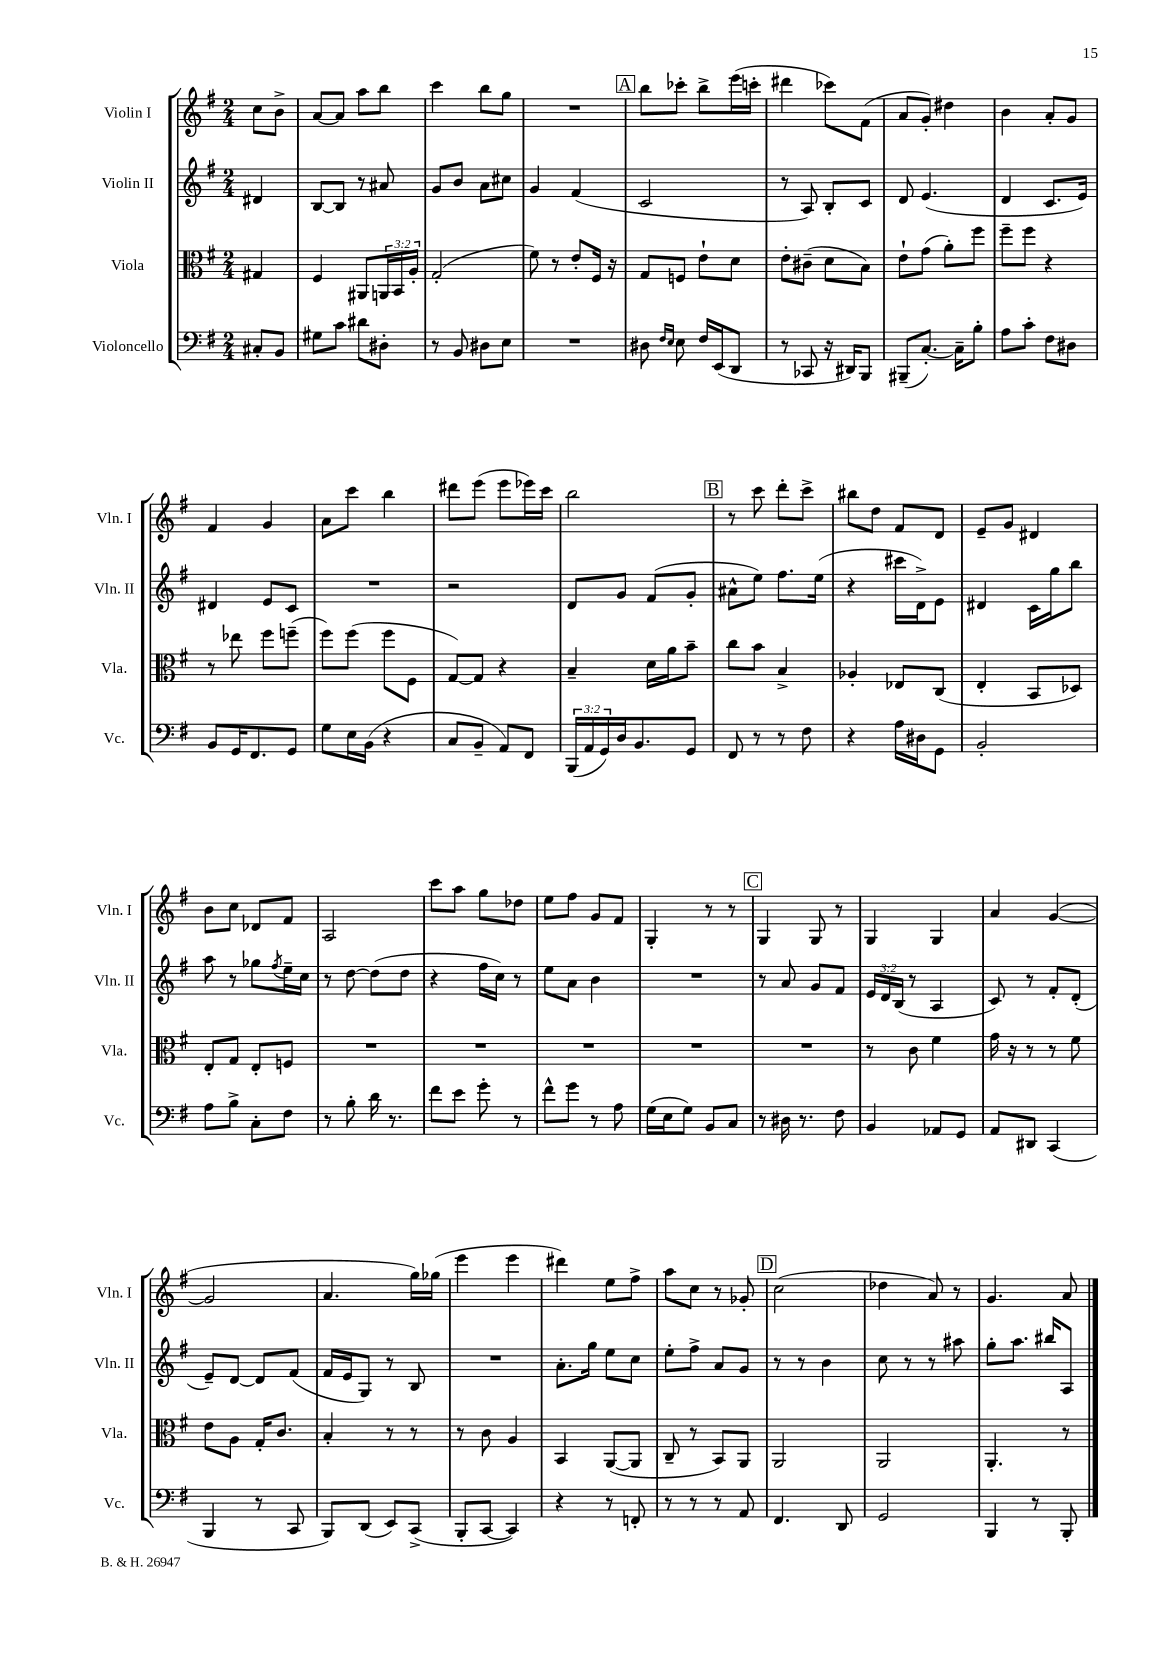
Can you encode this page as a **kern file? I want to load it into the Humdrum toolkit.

**kern	**kern	**kern	**kern
*staff4	*staff3	*staff2	*staff1
*clefF4	*clefC3	*clefG2	*clefG2
*k[f#]	*k[f#]	*k[f#]	*k[f#]
*M2/4	*M2/4	*M2/4	*M2/4
8C#'/L	4G#/	4d#/	8cc\L
8BB/J	.	.	8b^\J
=	=	=	=
8G#\L	4F#/	[8B/L	[8a/L
8c\J	.	8B/]J	8a/]J
8d#\L	8AA#/L	8r	8aa\L
8D#'\J	24AA/L	8a#/	8bb\J
.	24BB/	.	.
.	24A'/JJ	.	.
=	=	=	=
8r	(2G'/	8g/L	4ccc\
8BB/	.	8b/J	.
8D#\L	.	8a\L	8bb\L
8E\J	.	8cc#\J	8gg\J
=	=	=	=
2r	8f#\)	4g/	2r
.	8r	.	.
.	8e'/L	(4f#/	.
.	16F#/Jk	.	.
.	16r	.	.
=	=	=	=
8D#\	8G/L	2c/	8bb\L
16qqF#/LL	.	.	.
16qqE/JJ	.	.	.
8E\	8F/J	.	8ccc-'\J
16F#/LL	8e`\L	.	8bb^\L
(16EE/J	.	.	.
8DD/J	8d\J	.	(16eee\L
.	.	.	16ccc'\JJ
=	=	=	=
8r	8e'\L	8r	4ddd#\
8CC-/	(8c#~\J	8A/)	.
16r	8d\L	8B'/L	8ccc-\L)
16DD#/LK)	.	.	.
8BBB/J	8B\J)	8c/J	(8f#\J
=	=	=	=
(8BBB#~/L	8e`\L	8d/	8a/L
[8.C'/J)	(8g\J	(4.e/	8g'/J)
.	8a'\L)	.	4dd#\
16C~\]LK	.	.	.
8B'\J	8ff#\J	.	.
=	=	=	=
8A\L	8ff#~\L	4d/	4b\
8c'\J	8ff#\J	.	.
8F#\L	4r	8.c/L	8a'/L
8D#\J	.	.	8g/J
.	.	16e/Jk)	.
=	=	=	=
8BB/L	8r	4d#/	4f#/
16GG/K	8ee-\	.	.
8.FF#/	.	.	.
.	8ff#\L	8e/L	4g/
8GG/J	(8ff~\J	8c/J	.
=	=	=	=
8G\L	8ff#\L)	2r	8a\L
16E\L	(8ff#\J	.	8ccc\J
(16BB\JJ	.	.	.
4r	8ff#\L	.	4bb\
.	8F#\J	.	.
=	=	=	=
8C/L	[8G/L)	2r	8ddd#\L
8BB~/J	8G/]J	.	(8eee\J
8AA/L)	4r	.	8eee\L
8FF#/J	.	.	16eee-\L)
.	.	.	16ccc\JJ
=	=	=	=
(24BBB/LL	4B~/	8d/L	2bb\
24AA/	.	.	.
24GG/)	.	.	.
16D/J	.	8g/J	.
8.BB/	.	.	.
.	16d\LL	(8f#/L	.
.	16a\J	.	.
8GG/J	8b~\J	8g'/J	.
=	=	=	=
8FF#/	8cc\L	8a#^^\L	8r
8r	8b\J	8ee\J)	8ccc\
8r	4B^/	8.ff#\L	8ddd'\L
8F#\	.	.	8ccc^\J
.	.	(16ee\Jk	.
=	=	=	=
4r	4A-'/	4r	8bb#\L
.	.	.	8dd\J
16A\LL	8E-/L	16ccc#\LL	8f#/L
16D#\J	.	16d^\J)	.
8GG\J	(8C/J	8e\J	8d/J
=	=	=	=
2BB'/	4E'/	4d#/	8e~/L
.	.	.	8g/J
.	8BB/L	16c\LL	4d#/
.	.	16gg\J	.
.	8D-/J)	8bb\J	.
=	=	=	=
8A\L	8E'/L	8aa\	8b\L
8B^\J	8G/J	8r	8cc\J
8C'\L	8E'/L	8gg-\L	8d-/L
.	.	8qff#/	.
8F#\J	8F/J	16ee~\L	8f#/J
.	.	16cc\JJ	.
=	=	=	=
8r	2r	8r	2A/
8B'\	.	[8dd\	.
16d\	.	(8dd\]L	.
8.r	.	.	.
.	.	8dd\J	.
=	=	=	=
8f#\L	2r	4r	8ccc\L
8e\J	.	.	8aa\J
8g'\	.	16ff#\LL	8gg\L
.	.	16cc\JJ)	.
8r	.	8r	8dd-\J
=	=	=	=
8f#^^\L	2r	8ee\L	8ee\L
8g\J	.	8a\J	8ff#\J
8r	.	4b\	8g/L
8A\	.	.	8f#/J
=	=	=	=
(16G\LL	2r	2r	4G'/
16E\J	.	.	.
8G\J)	.	.	.
8BB/L	.	.	8r
8C/J	.	.	8r
=	=	=	=
8r	2r	8r	4G/
16D#\	.	8a/	.
8.r	.	.	.
.	.	8g/L	8G/
8F#\	.	8f#/J	8r
=	=	=	=
4BB/	8r	24e/LL	4G/
.	.	24d/	.
.	.	(24B/JJ	.
.	8c\	8r	.
8AA-/L	4f#\	4A/	4G/
8GG/J	.	.	.
=	=	=	=
8AA/L	16g\	8c/)	4a/
.	16r	.	.
8DD#/J	8r	8r	.
(4CC/	8r	8f#'/L	([4g/
.	8f#\	(8d'/J	.
=	=	=	=
4BBB/	8e\L	8e~/L)	2g/]
.	8A\J	[8d/J	.
8r	16G'/LK	8d/]L	.
.	8.c/J	.	.
8CC/	.	(8f#/J	.
=	=	=	=
8BBB/L)	4B'/	16f#/LL	4.a/
.	.	16e/J	.
(8DD/J	.	8G/J)	.
8EE/L)	8r	8r	.
(8CC^/J	8r	8B/	16gg\LL)
.	.	.	(16gg-\JJ
=	=	=	=
8BBB'/L	8r	2r	4eee\
[8CC/J	8c\	.	.
4CC/])	4A/	.	4eee\
=	=	=	=
4r	4BB/	8.a'\L	4ddd#\)
.	.	16gg\Jk	.
8r	([8AA/L	8ee\L	8ee\L
8FF'/	8AA/]J	8cc\J	8ff#^\J
=	=	=	=
8r	8C~/	8ee'\L	8aa\L
8r	8r	8ff#^\J	8cc\J
8r	8BB/L)	8a/L	8r
8AA/	8AA/J	8g/J	8g-'/
=	=	=	=
4.FF#/	2AA/	8r	(2cc\
.	.	8r	.
.	.	4b\	.
8DD/	.	.	.
=	=	=	=
2GG/	2AA/	8cc\	4dd-\
.	.	8r	.
.	.	8r	8a/)
.	.	8aa#\	8r
=	=	=	=
4BBB/	4.AA'/	8gg'\L	4.g/
.	.	8.aa\J	.
8r	.	.	.
.	.	16bb#/LK	.
8BBB'/	8r	8A/J	8a/
==	==	==	==
*-	*-	*-	*-
